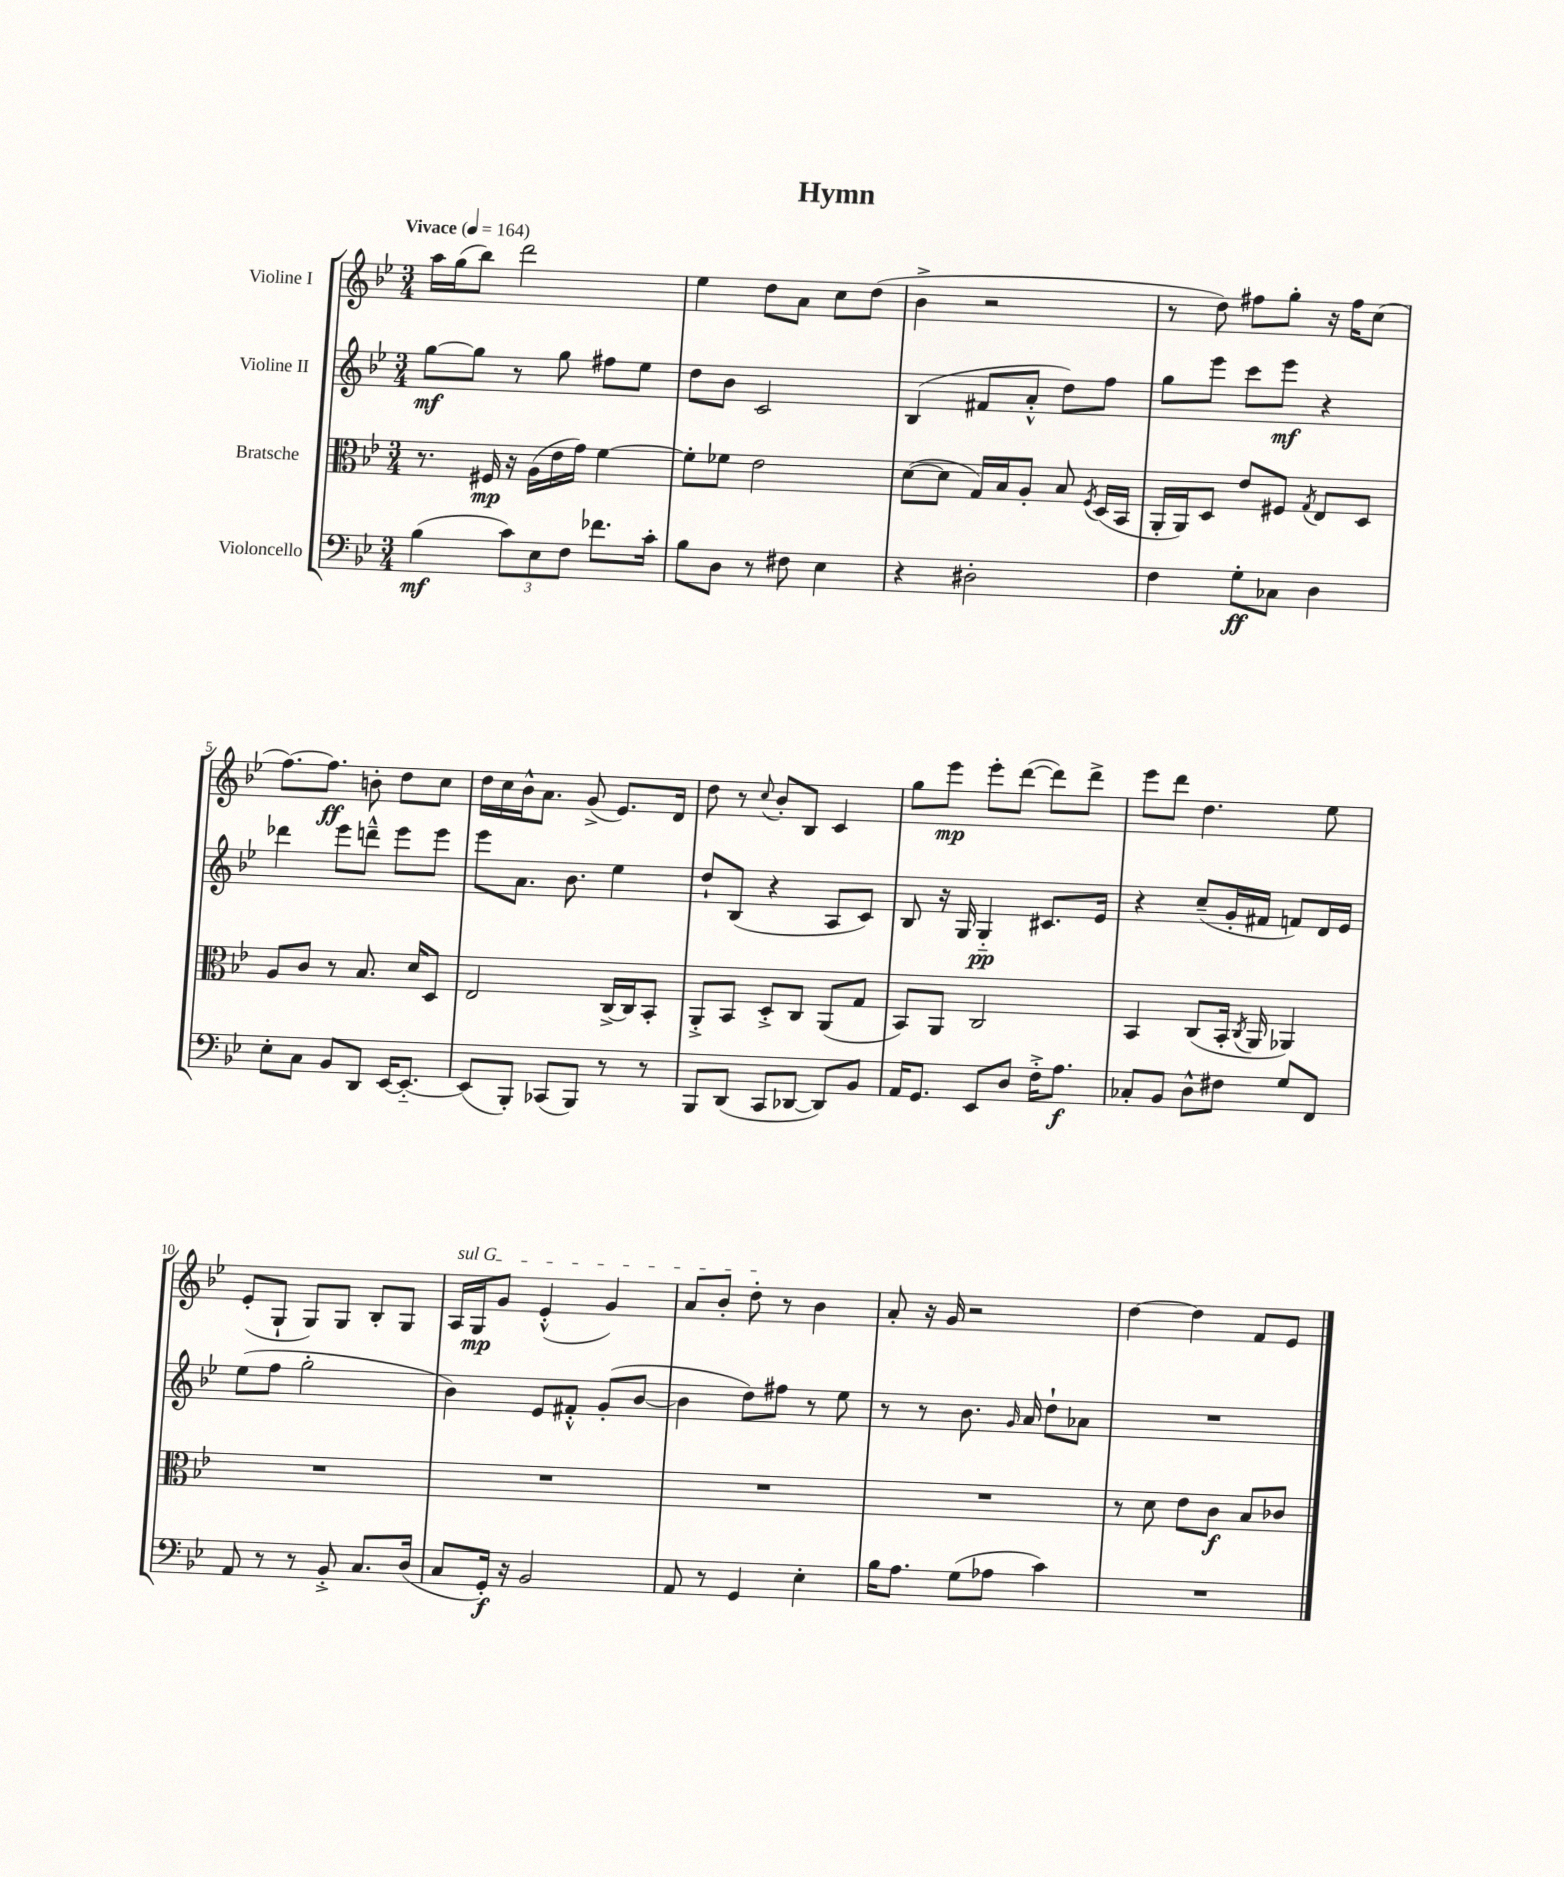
\header { title = "Hymn" }
<<
\new StaffGroup <<
\new Staff = "s0" \with { instrumentName = "Violine I" } {
    \clef treble \key bes \major \numericTimeSignature \time 3/4 \tempo "Vivace" 4 = 164
    \autoBeamOff a''16[ g''16( bes''8]) d'''2 |
    ees''4 d''8[ a'8] c''8[ d''8]( |
    bes'4-> r2 |
    r8 d''8) fis''8[ g''8]-. r16 fis''16[ c''8]( |
    f''8.[~) f''8.]\ff b'8-. d''8[ c''8] |
    d''16[ c''16 bes'16-^ a'8.] g'8->( ees'8.[) d'16] |
    d''8 r8 \appoggiatura { c''8 } bes'8[-. bes8] c'4 |
    g''8[ ees'''8]\mp ees'''8[-. d'''8]~( d'''8[) d'''8]-> |
    ees'''8[ d'''8] d''4. ees''8 |
    ees'8[-.( g8]-! g8[) g8] bes8[-. g8] |
    \once \override TextSpanner.bound-details.left.text = \markup { \italic "sul G" } a16[\startTextSpan g16\mp g'8] ees'4-.-^( g'4) |
    a'8[ bes'8]-. d''8-.\stopTextSpan r8 bes'4 |
    a'8-. r16 g'16 r2 |
    d''4~ d''4 f'8[ ees'8] \bar "|." |
}
\new Staff = "s1" \with { instrumentName = "Violine II" } {
    \clef treble \key bes \major \numericTimeSignature \time 3/4
    \autoBeamOff g''8[~\mf g''8] r8 g''8 fis''8[ ees''8] |
    d''8[ bes'8] c'2 |
    bes4( fis'8[ a'8]-.-^ d''8[) f''8] |
    g''8[ ees'''8] c'''8[ ees'''8]\mf r4 |
    des'''4 ees'''8[ d'''8]---^ ees'''8[ ees'''8] |
    ees'''8[ a'8.] bes'8. ees''4 |
    d''8[-! bes8]( r4 a8[ c'8]) |
    bes8 r16 g16 g4-_\pp cis'8.[ ees'16] |
    r4 c''8[--( g'16-. fis'16] f'8[) d'16 ees'16] |
    ees''8[( f''8] g''2-. |
    bes'4) ees'8[ fis'8]-.-^ g'8[-.( bes'8]~ |
    bes'4 d''8[) fis''8] r8 ees''8 |
    r8 r8 bes'8. \grace { g'16 } a'16 d''8[-! aes'8] |
    R2. \bar "|." |
}
\new Staff = "s2" \with { instrumentName = "Bratsche" } {
    \clef alto \key bes \major \numericTimeSignature \time 3/4
    \autoBeamOff r8. fis16\mp r16 a16[( ees'16 g'16]) f'4~ |
    f'8[-. fes'8] ees'2 |
    d'8[~( d'8] g16[) bes16 a8]-. bes8 \acciaccatura { f8 } d16[( bes,16] |
    a,16[-. a,16) d8] ees'8[ fis8] \acciaccatura { g8 } ees8[ d8] |
    a8[ c'8] r8 bes8. d'16[ d8] |
    ees2 c16[~-> c16 bes,8]-. |
    a,8[-.-> bes,8] d8[-.-> c8] a,8[( g8] |
    bes,8[) a,8] c2 |
    bes,4 c8[( bes,16]-. \acciaccatura { c8 } a,16 aes,4) |
    R2. |
    R2. |
    R2. |
    R2. |
    r8 d'8 ees'8[ c'8]\f bes8[ ces'8] \bar "|." |
}
\new Staff = "s3" \with { instrumentName = "Violoncello" } {
    \clef bass \key bes \major \numericTimeSignature \time 3/4
    \autoBeamOff bes4\mf( \tuplet 3/2 { c'8[) ees8 f8] } fes'8.[ c'16]-. |
    bes8[ d8] r8 fis8 ees4 |
    r4 dis2-. |
    f4 g8[-.\ff ces8] d4 |
    ees8[-. c8] bes,8[ d,8] ees,16[~ ees,8.]~-_ |
    ees,8[( bes,,8]-.) ces,8[( bes,,8]) r8 r8 |
    bes,,8[ d,8]( c,8[ des,8]~ des,8[) bes,8] |
    a,16[ g,8.] ees,8[ d8] f16[-.-> a8.]\f |
    ces8[-. bes,8] d8[-^ fis8] g8[ f,8] |
    a,8 r8 r8 bes,8-.-> c8.[ d16]( |
    c8[ g,16]-.\f) r16 bes,2 |
    a,8 r8 g,4 ees4-. |
    bes16[ a8.] g8[( aes8] c'4) |
    R2. \bar "|." |
}
>>
>>
